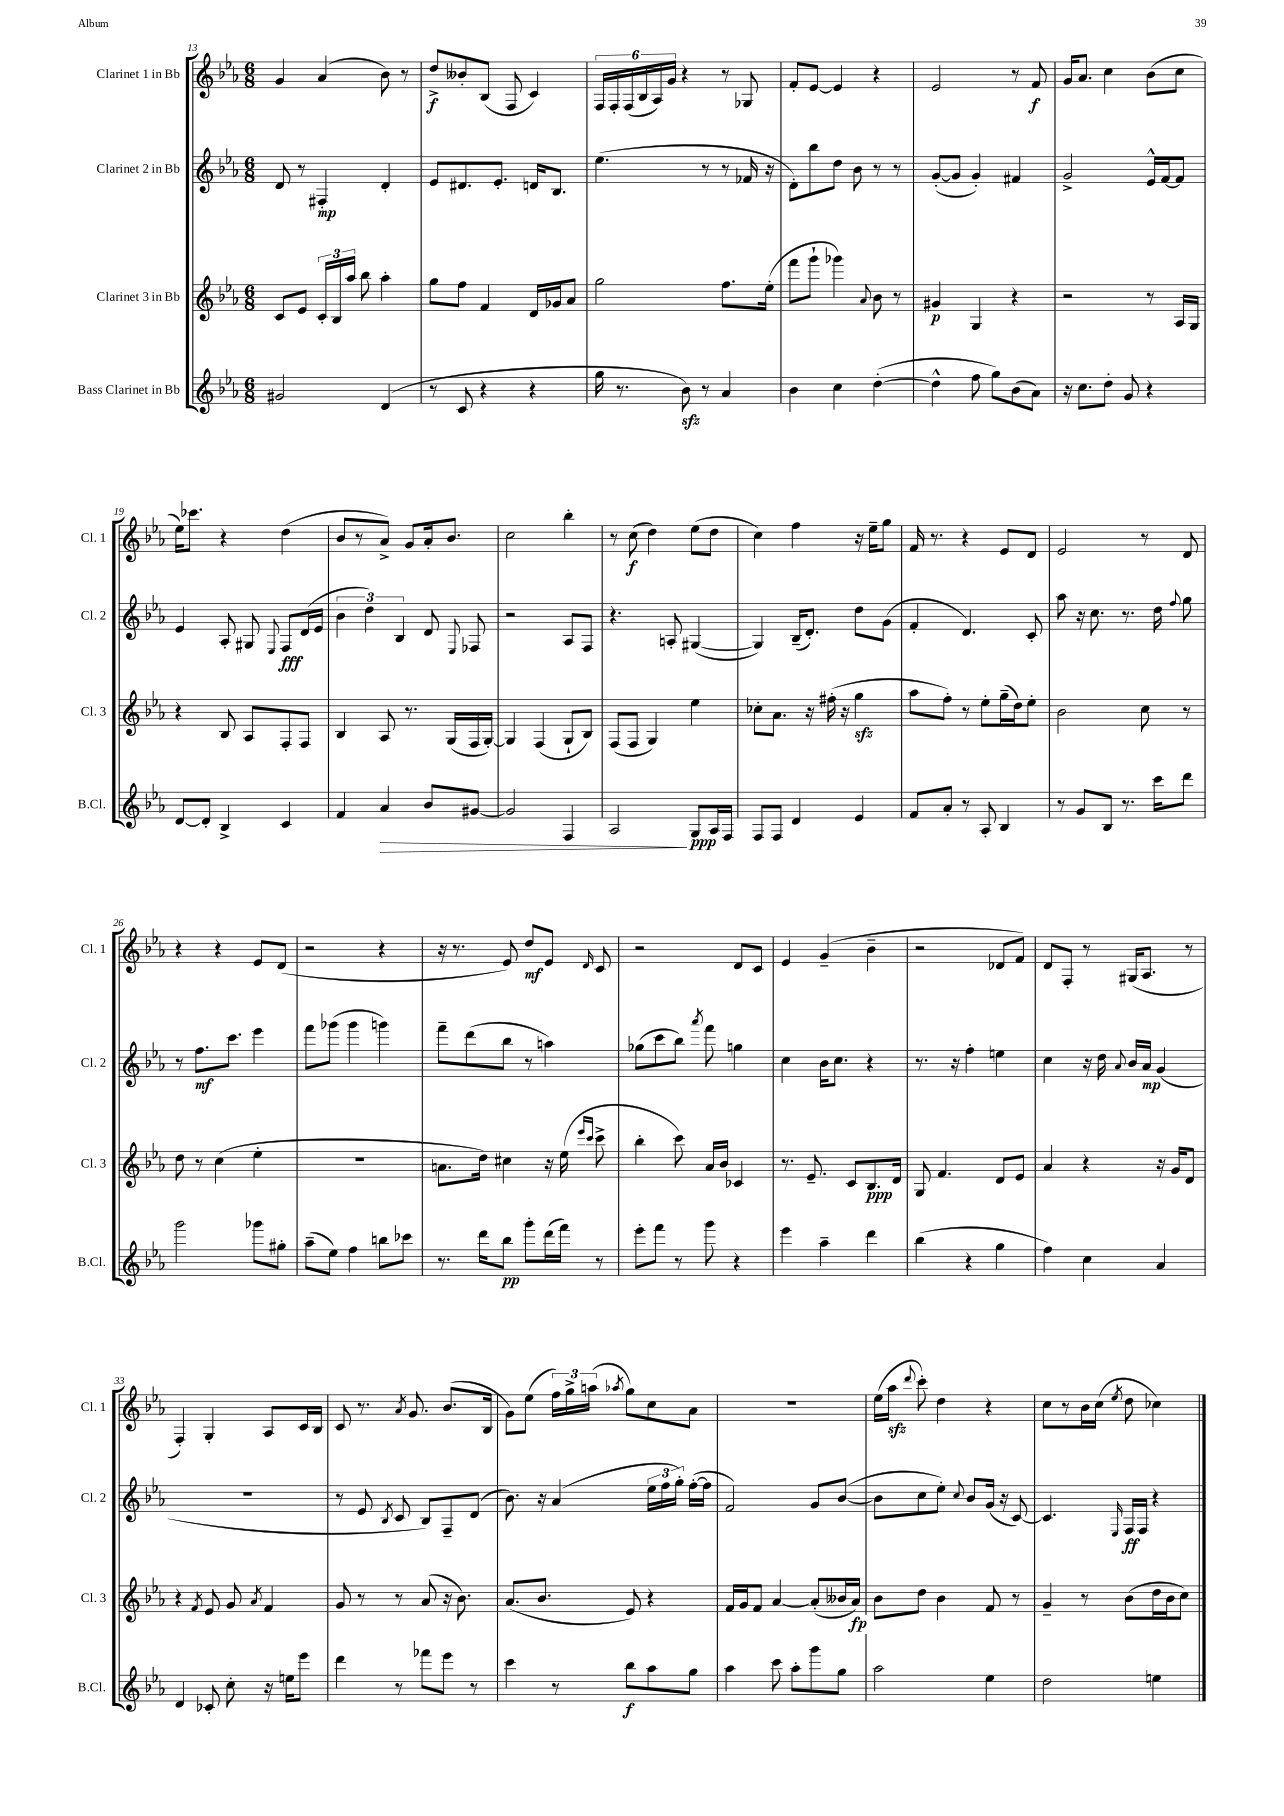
<<
\new StaffGroup <<
\new Staff = "s0" \with { instrumentName = "Clarinet 1 in Bb" shortInstrumentName = "Cl. 1" } {
    \clef treble \key ees \major \numericTimeSignature \time 6/8
    \autoBeamOff g'4 aes'4( bes'8) r8 |
    d''8[->\f beses'8-. bes8]( f8 c'4) |
    \tuplet 6/4 { f16[ f16-. f16( bes16 aes16) g'16] } r4 r8 ges8 |
    f'8[-. ees'8]~ ees'4 r4 |
    ees'2 r8 f'8\f |
    g'16[ aes'8.] c''4 bes'8[( c''8] |
    ees''16[) ces'''8.] r4 d''4( |
    bes'8[ r8 aes'8]->) g'8[ aes'16-. bes'8.] |
    c''2 bes''4-. |
    r8 c''8\f( d''4) ees''8[( d''8] |
    c''4) f''4 r16 ees''16[-- g''8] |
    f'16 r8. r4 ees'8[ d'8] |
    ees'2 r8 d'8 |
    r4 r4 ees'8[ d'8]( |
    r2 r4 |
    r16 r8. ees'8) d''8[\mf ees'8] \grace { d'16 } c'8 |
    r2 d'8[ c'8] |
    ees'4 g'4--( bes'4-- |
    r2 des'8[ f'8]) |
    d'8[ f8]-. r8 gis16[( aes8.] r8 |
    f4-.) g4-. aes8[ c'16 bes16] |
    c'8 r8. \acciaccatura { aes'8 } g'8. bes'8.[( bes16] |
    g'8[) ees''8]( \tuplet 3/2 { f''16[) g''16-> a''16]( } \acciaccatura { aes''8 } g''8[) c''8 aes'8] |
    R2. |
    ees''16[( aes''16]\sfz \appoggiatura { d'''8 } c'''8-.) d''4 r4 |
    c''8[ r8 bes'16 c''16]( \acciaccatura { ees''8 } d''8 ces''4) \bar "|." |
}
\new Staff = "s1" \with { instrumentName = "Clarinet 2 in Bb" shortInstrumentName = "Cl. 2" } {
    \clef treble \key ees \major \numericTimeSignature \time 6/8
    \autoBeamOff d'8 r8 fis4-.\mp d'4-. |
    ees'8[ dis'8. ees'8.]-. d'16[ bes8.] |
    ees''4.( r8 r8 fes'16 r16 |
    d'8[-.) bes''8 d''8] bes'8 r8 r8 |
    g'8[~-.( g'8] g'4-.) fis'4 |
    g'2-> ees'16[-^ f'16~ f'8] |
    ees'4 aes8-. gis8 \appoggiatura { ees8 } f8[\fff d'16( ees'16] |
    \tuplet 3/2 { bes'4 d''4) bes4 } d'8 \appoggiatura { ees8 } fes8 |
    r2 aes8[ f8] |
    r4. a8-. gis4~( |
    gis4) bes16[--( d'8.]-.) d''8[ g'8]( |
    f'4-. d'4.) c'8-. |
    aes''8 r16 c''8. r8. d''16 \appoggiatura { f''8 } g''8 |
    r8 f''8.[\mf c'''8.] ees'''4 |
    f'''8[ ges'''8]( ges'''4 g'''4) |
    f'''8[-- d'''8( bes''8] r8 a''4) |
    ges''8[( c'''8 bes''8]) \acciaccatura { aes'''8 } f'''8 g''4 |
    c''4 bes'16[ c''8.] r4 |
    r8. r16 f''4-. e''4 |
    c''4 r16 d''16 \appoggiatura { aes'8 } bes'16[ aes'16]\mp g'4( |
    R2. |
    r8 ees'8 \acciaccatura { bes8 } c'8 bes8[) f8-- d'8]( |
    bes'8.) r16 aes'4( \tuplet 3/2 { ees''16[ f''16 g''16]-.) } f''16[~-.( f''16] |
    f'2) g'8[ bes'8]~( |
    bes'8[ c''8 ees''8]-.) \appoggiatura { c''8 } bes'8[ g'16]( r16 c'8~) |
    c'4. \grace { ees16 } f16[\ff f16] r4 \bar "|." |
}
\new Staff = "s2" \with { instrumentName = "Clarinet 3 in Bb" shortInstrumentName = "Cl. 3" } {
    \clef treble \key ees \major \numericTimeSignature \time 6/8
    \autoBeamOff c'8[ ees'8] \tuplet 3/2 { c'16[-. bes16 aes''16] } bes''8 aes''4-. |
    g''8[ f''8] f'4 d'16[ ges'16 aes'8] |
    g''2 f''8.[ ees''16]-.( |
    f'''8[ g'''8]-! ges'''4) \appoggiatura { aes'8 } bes'8 r8 |
    gis'4\p g4 r4 |
    r2 r8 aes16[ g16] |
    r4 bes8 aes8[ f8-. f8] |
    bes4 aes8 r8. g16[( f16 g16]~-.) |
    g4 f4( g8[-! bes8]) |
    f8[( f8] g4) ees''4 |
    ces''8[-. aes'8.] r16 fis''16-.( r16 g''4\sfz |
    aes''8[ f''8]-.) r8 ees''8[-. g''16--( d''16) ees''8]-. |
    bes'2 c''8 r8 |
    d''8 r8 c''4( ees''4-. |
    R2. |
    a'8.[ d''16]) cis''4 r16 ees''16( \grace { ees'''16[ c'''16] } c'''8-> |
    bes''4-. c'''8) aes'16[ bes'16] ces'4 |
    r8. ees'8.-- c'8[ bes8.\ppp d'16] |
    g8 f'4. d'8[ ees'8] |
    aes'4 r4 r16 g'16[ d'8] |
    r4 \acciaccatura { f'8 } ees'8 g'8 \acciaccatura { aes'8 } f'4 |
    g'8 r8 r8 aes'8( r16 bes'8.) |
    aes'8.[( bes'8.] ees'8) r4 |
    f'16[ g'16 f'8] aes'4~ aes'8[-.( beses'16 aes'16]\fp) |
    bes'8[ d''8] bes'4 f'8 r8 |
    g'4-- r8 bes'8[( d''16 bes'16 c''8]) \bar "|." |
}
\new Staff = "s3" \with { instrumentName = "Bass Clarinet in Bb" shortInstrumentName = "B.Cl." } {
    \clef treble \key ees \major \numericTimeSignature \time 6/8
    \autoBeamOff gis'2 d'4( |
    r8 c'8 r4 r4 |
    g''16 r8. bes'8\sfz) r8 aes'4 |
    bes'4 c''4 d''4~-.( |
    d''4-^ f''8 g''8[) bes'8( aes'8]) |
    r16 c''8.[ d''8]-. g'8 r4 |
    d'8[~ d'8]-. bes4-> c'4 |
    f'4 aes'4\> bes'8[ gis'8]~ |
    gis'2 f4 |
    aes2\! g8[\ppp aes16 f16] |
    f8[ f8] d'4 ees'4 |
    f'8[ aes'8]-. r8 aes8-. bes4 |
    r8 g'8[ bes8] r8. c'''16[ d'''8] |
    g'''2 ges'''8[ gis''8]-. |
    aes''8[--( ees''8]) f''4 b''8[ ces'''8] |
    r8. d'''16[ bes''8]\pp g'''8[-. d'''16( f'''16]) r8 |
    ees'''8[-. f'''8] r8 g'''8 r4 |
    ees'''4 aes''4-- d'''4 |
    bes''4( r4 g''4 |
    f''4) c''4 aes'4 |
    d'4 ces'8-. c''8-. r16 e''16[ ees'''8] |
    d'''4 r8 fes'''8[ ees'''8] r8 |
    c'''4 r8 bes''8[\f aes''8 g''8] |
    aes''4 c'''8 aes''8[-. g'''8 g''8] |
    aes''2 ees''4 |
    d''2 e''4 \bar "|." |
}
>>
>>
\layout { \context { \Score currentBarNumber = #13 } }
